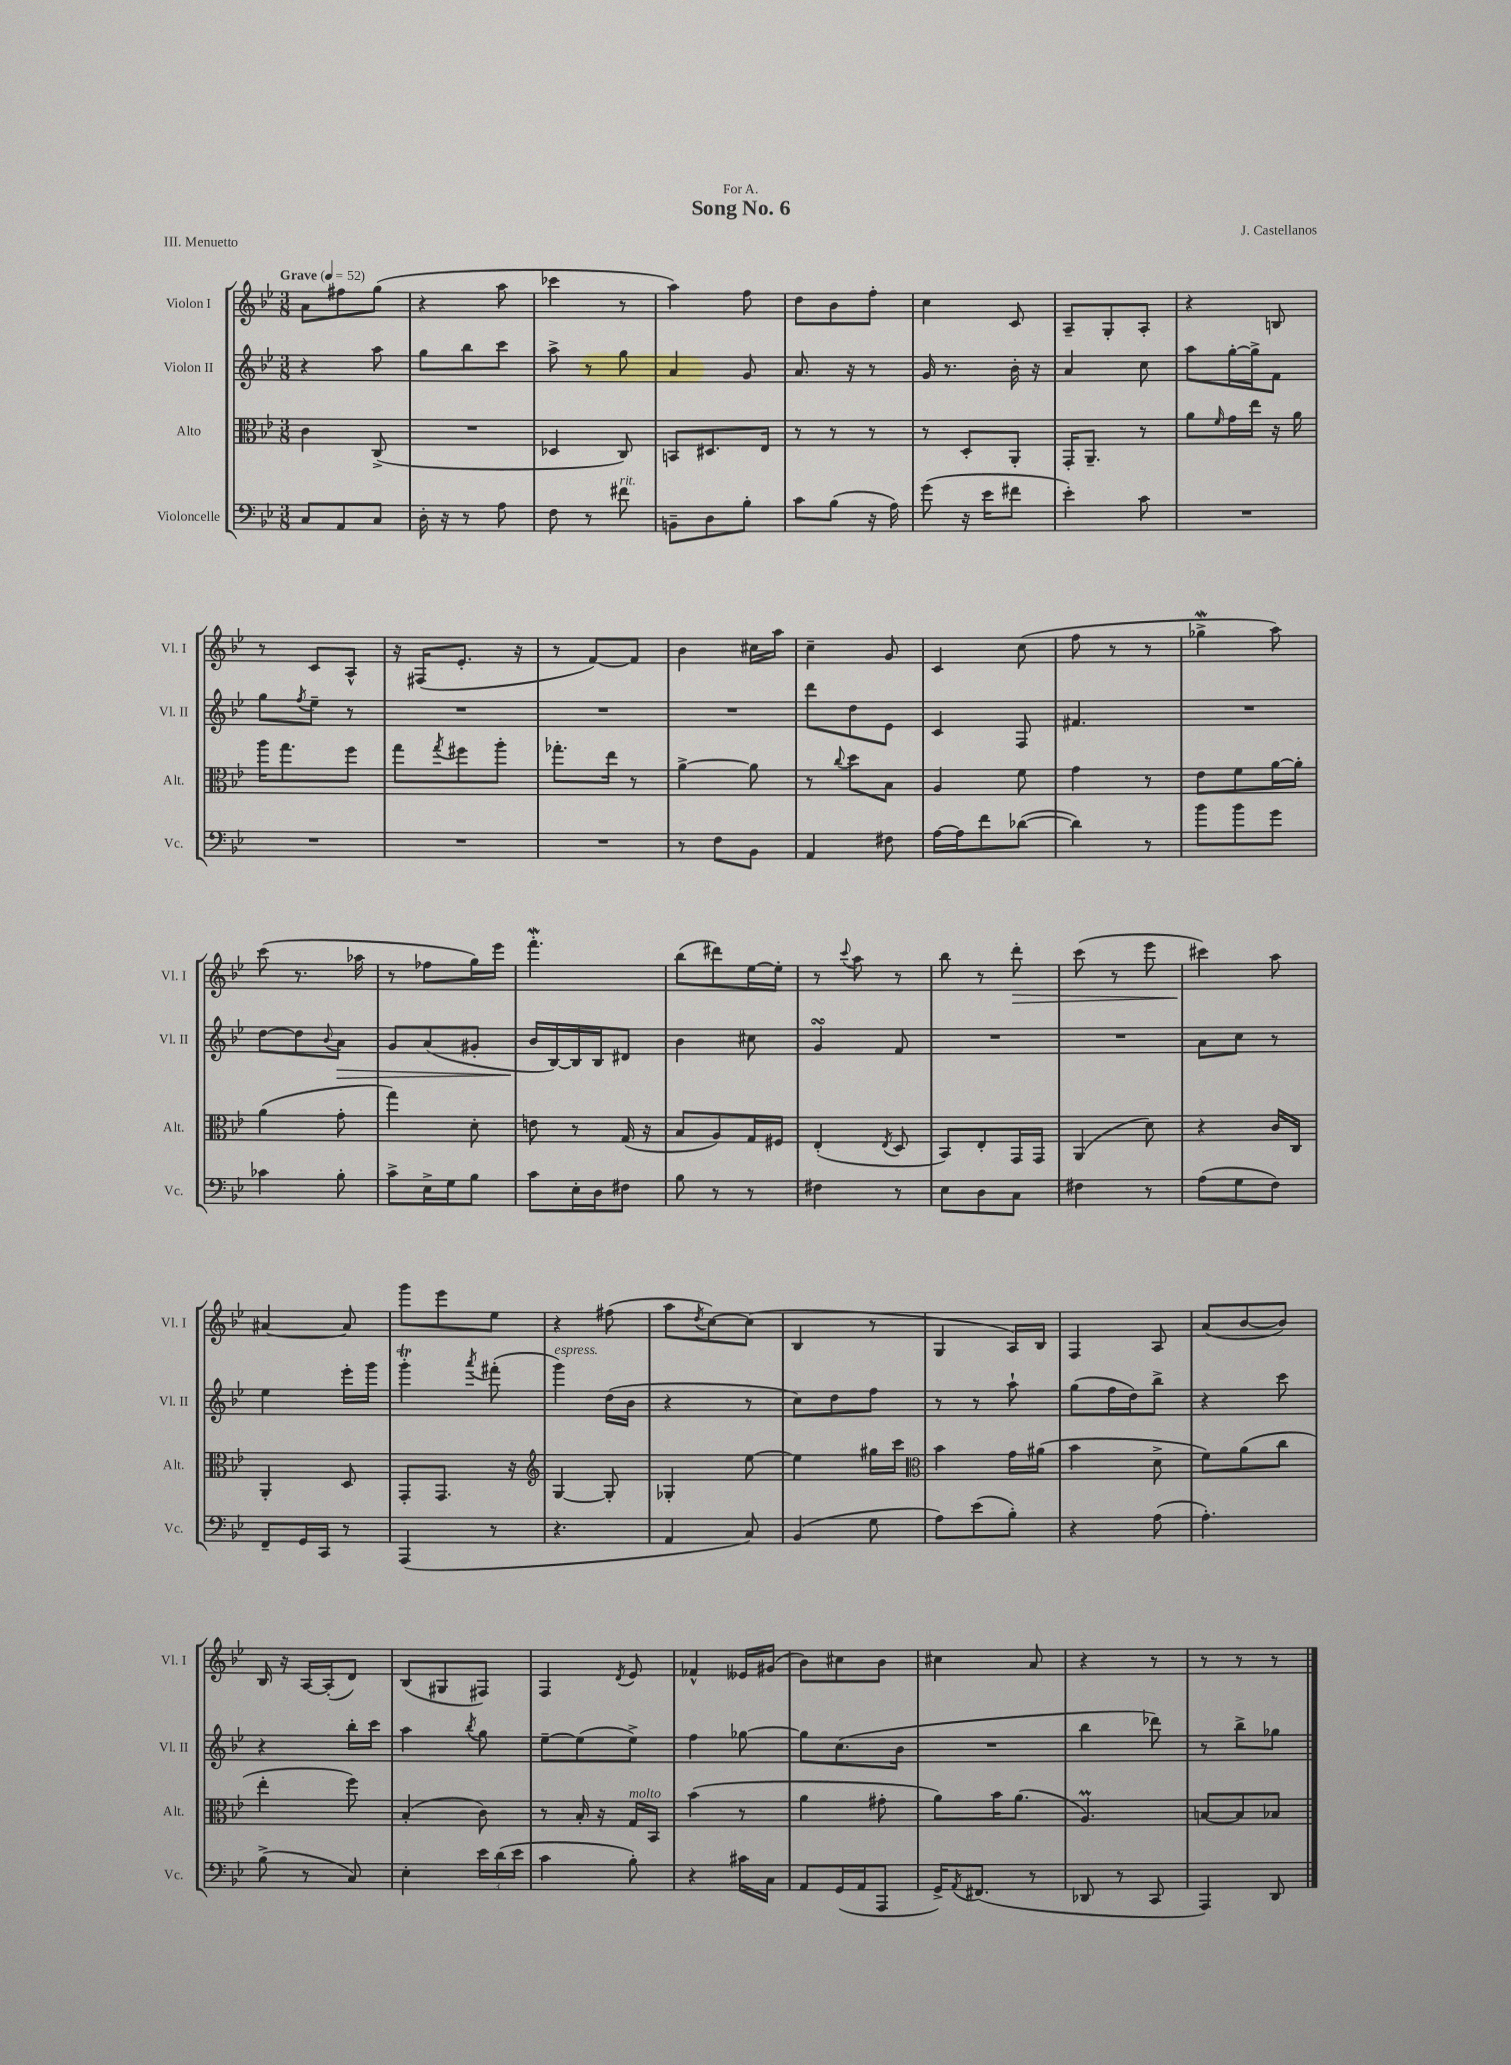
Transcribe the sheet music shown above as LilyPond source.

\header { title = "Song No. 6" composer = "J. Castellanos" dedication = "For A." piece = "III. Menuetto" }
<<
\new StaffGroup <<
\new Staff = "s0" \with { instrumentName = "Violon I" shortInstrumentName = "Vl. I" } {
    \clef treble \key bes \major \numericTimeSignature \time 3/8 \tempo "Grave" 4 = 52
    a'8 fis''8 g''8( |
    r4 a''8 |
    ces'''4 r8 |
    a''4) f''8 |
    d''8 bes'8 f''8-. |
    c''4 c'8 |
    a8-- g8-. a8-. |
    r4 b8 |
    r8 c'8 a8-^ |
    r16 fis16( ees'8.-. r16 |
    r8 f'8~) f'8 |
    bes'4 cis''16 a''16 |
    c''4-- g'8 |
    c'4 c''8( |
    f''8 r8 r8 |
    ges''4->\mordent a''8) |
    c'''8( r8. aes''16 |
    r8 fes''8 g''16) ees'''16 |
    f'''4.-.\mordent |
    bes''8( dis'''8) ees''16~ ees''16-. |
    r8 \appoggiatura { c'''8 } a''8 r8 |
    bes''8 r8 d'''8-.\> |
    c'''8( r8 ees'''8 |
    cis'''4\!) a''8 |
    ais'4~ ais'8 |
    g'''8 ees'''8 ees''8 |
    r4 fis''8( |
    a''8 \acciaccatura { d''8 } c''8~) c''8( |
    bes4 r8 |
    g4 a16) bes16 |
    f4 a8 |
    a'8( bes'8~ bes'8) |
    bes16 r16 a16~ a16-.( d'8) |
    bes8( gis8 fis8) |
    f4 \acciaccatura { d'8 } ees'8 |
    fes'4-^ eeses'16 gis'16( |
    bes'8) cis''8 bes'8 |
    cis''4 a'8 |
    r4 r8 |
    r8 r8 r8 \bar "|." |
}
\new Staff = "s1" \with { instrumentName = "Violon II" shortInstrumentName = "Vl. II" } {
    \clef treble \key bes \major \numericTimeSignature \time 3/8
    r4 a''8 |
    g''8 bes''8 c'''8 |
    a''8-> r8 g''8 |
    a'4 g'8 |
    a'8. r16 r8 |
    g'16 r8. bes'16-. r16 |
    a'4 c''8 |
    a''8 g''16~-. g''16-> f'8 |
    g''8 \acciaccatura { f''8 } ees''8-- r8 |
    R4. |
    R4. |
    R4. |
    d'''8 d''8 ees'8 |
    c'4 f8 |
    fis'4. |
    R4. |
    d''8~ d''8 \appoggiatura { bes'8 } a'8\> |
    g'8 a'8( gis'8-. |
    bes'16\! bes16~) bes16 bes16 dis'8 |
    bes'4 cis''8 |
    g'4\turn f'8 |
    R4. |
    R4. |
    a'8 c''8 r8 |
    ees''4 ees'''16-. g'''16 |
    g'''4-.\trill \acciaccatura { a'''8 } fis'''8-.( |
    g'''4^\markup { \italic "espress." }) d''16( bes'16 |
    r4 r8 |
    c''8) d''8 f''8 |
    r8 r8 a''8-! |
    g''8( f''16 d''16) bes''8-> |
    r4 c'''8 |
    r4 bes''16-. c'''16 |
    a''4 \acciaccatura { bes''8 } g''8 |
    ees''8~-- ees''8( ees''8->) |
    f''4 ges''8~ |
    ges''8 c''8.( bes'16 |
    R4. |
    bes''4 des'''8) |
    r8 bes''8-> ges''8 \bar "|." |
}
\new Staff = "s2" \with { instrumentName = "Alto" shortInstrumentName = "Alt." } {
    \clef alto \key bes \major \numericTimeSignature \time 3/8
    c'4 c8->( |
    R4. |
    des4 c8) |
    b,8 dis8. ees16 |
    r8 r8 r8 |
    r8 d8-. a,8-. |
    g,16-. a,8.-- r8 |
    a'8 \grace { f'16 } g'16 ees''16 r16 a'16 |
    a''16 g''8. f''8 |
    g''8 \acciaccatura { g''8 } fis''8 a''8-. |
    ges''8.-. ees''16 r8 |
    a'4~-> a'8 |
    r8 \appoggiatura { c''8 } d''8 bes8 |
    a4 f'8 |
    g'4 r8 |
    ees'8 f'8 a'16~ a'16-. |
    a'4( g'8-. |
    g''4) d'8-. |
    e'8 r8 g16( r16 |
    bes8 a8) g16 fis16 |
    ees4-.( \acciaccatura { ees8 } d8 |
    bes,8) ees8-. g,16 g,16 |
    a,4( d'8) |
    r4 c'16 c16 |
    a,4-. d8 |
    g,8-. g,8. r16 |
    \clef treble g4~ g8-. |
    ges4-. ees''8~ |
    ees''4 gis''16 c'''16 |
    \clef alto bes'4 g'16 ais'16( |
    bes'4 d'8-> |
    f'8) a'8( c''8 |
    ees''4-. f''8) |
    bes4-.( c'8) |
    r8 bes16-. r16 g16^\markup { \italic "molto" } bes,16 |
    bes'4( r8 |
    a'4 gis'8-. |
    a'8) bes'16 a'8.( |
    a4.\prall) |
    b8~ b8 bes8 \bar "|." |
}
\new Staff = "s3" \with { instrumentName = "Violoncelle" shortInstrumentName = "Vc." } {
    \clef bass \key bes \major \numericTimeSignature \time 3/8
    c8 a,8 c8 |
    d16-. r16 r8 a8 |
    f8 r8 fis'8^\markup { \italic "rit." } |
    b,8-- d8 bes8-. |
    c'8 bes8( r16 a16) |
    g'8( r16 ees'16 fis'8 |
    ees'4-.) c'8 |
    R4. |
    R4. |
    R4. |
    R4. |
    r8 f8 bes,8 |
    a,4 fis8 |
    a16~ a16 f'8 des'8~( |
    des'4) r8 |
    bes'8 bes'8 g'8 |
    ces'4 bes8-. |
    c'8-> ees16-> g16 bes8 |
    c'8 ees16-. d16 fis8 |
    bes8 r8 r8 |
    fis4 r8 |
    ees8 d8 c8 |
    fis4 r8 |
    a8( g8 f8) |
    f,8-- g,16 c,16 r8 |
    a,,4( r8 |
    r4. |
    a,4 c8) |
    bes,4( g8 |
    a8) ees'8( bes8-.) |
    r4 a8( |
    a4.-.) |
    bes8->( r8 c8) |
    ees4-. \tuplet 3/2 { ees'16 d'16( ees'16 } |
    c'4 bes8-.) |
    r4 cis'16 c16 |
    a,8 g,16( a,16 a,,8 |
    g,16->) \acciaccatura { a,8 } fis,8.( r8 |
    des,8 r8 c,8 |
    a,,4) d,8 \bar "|." |
}
>>
>>
\layout { \context { \Score \remove "Bar_number_engraver" } }
